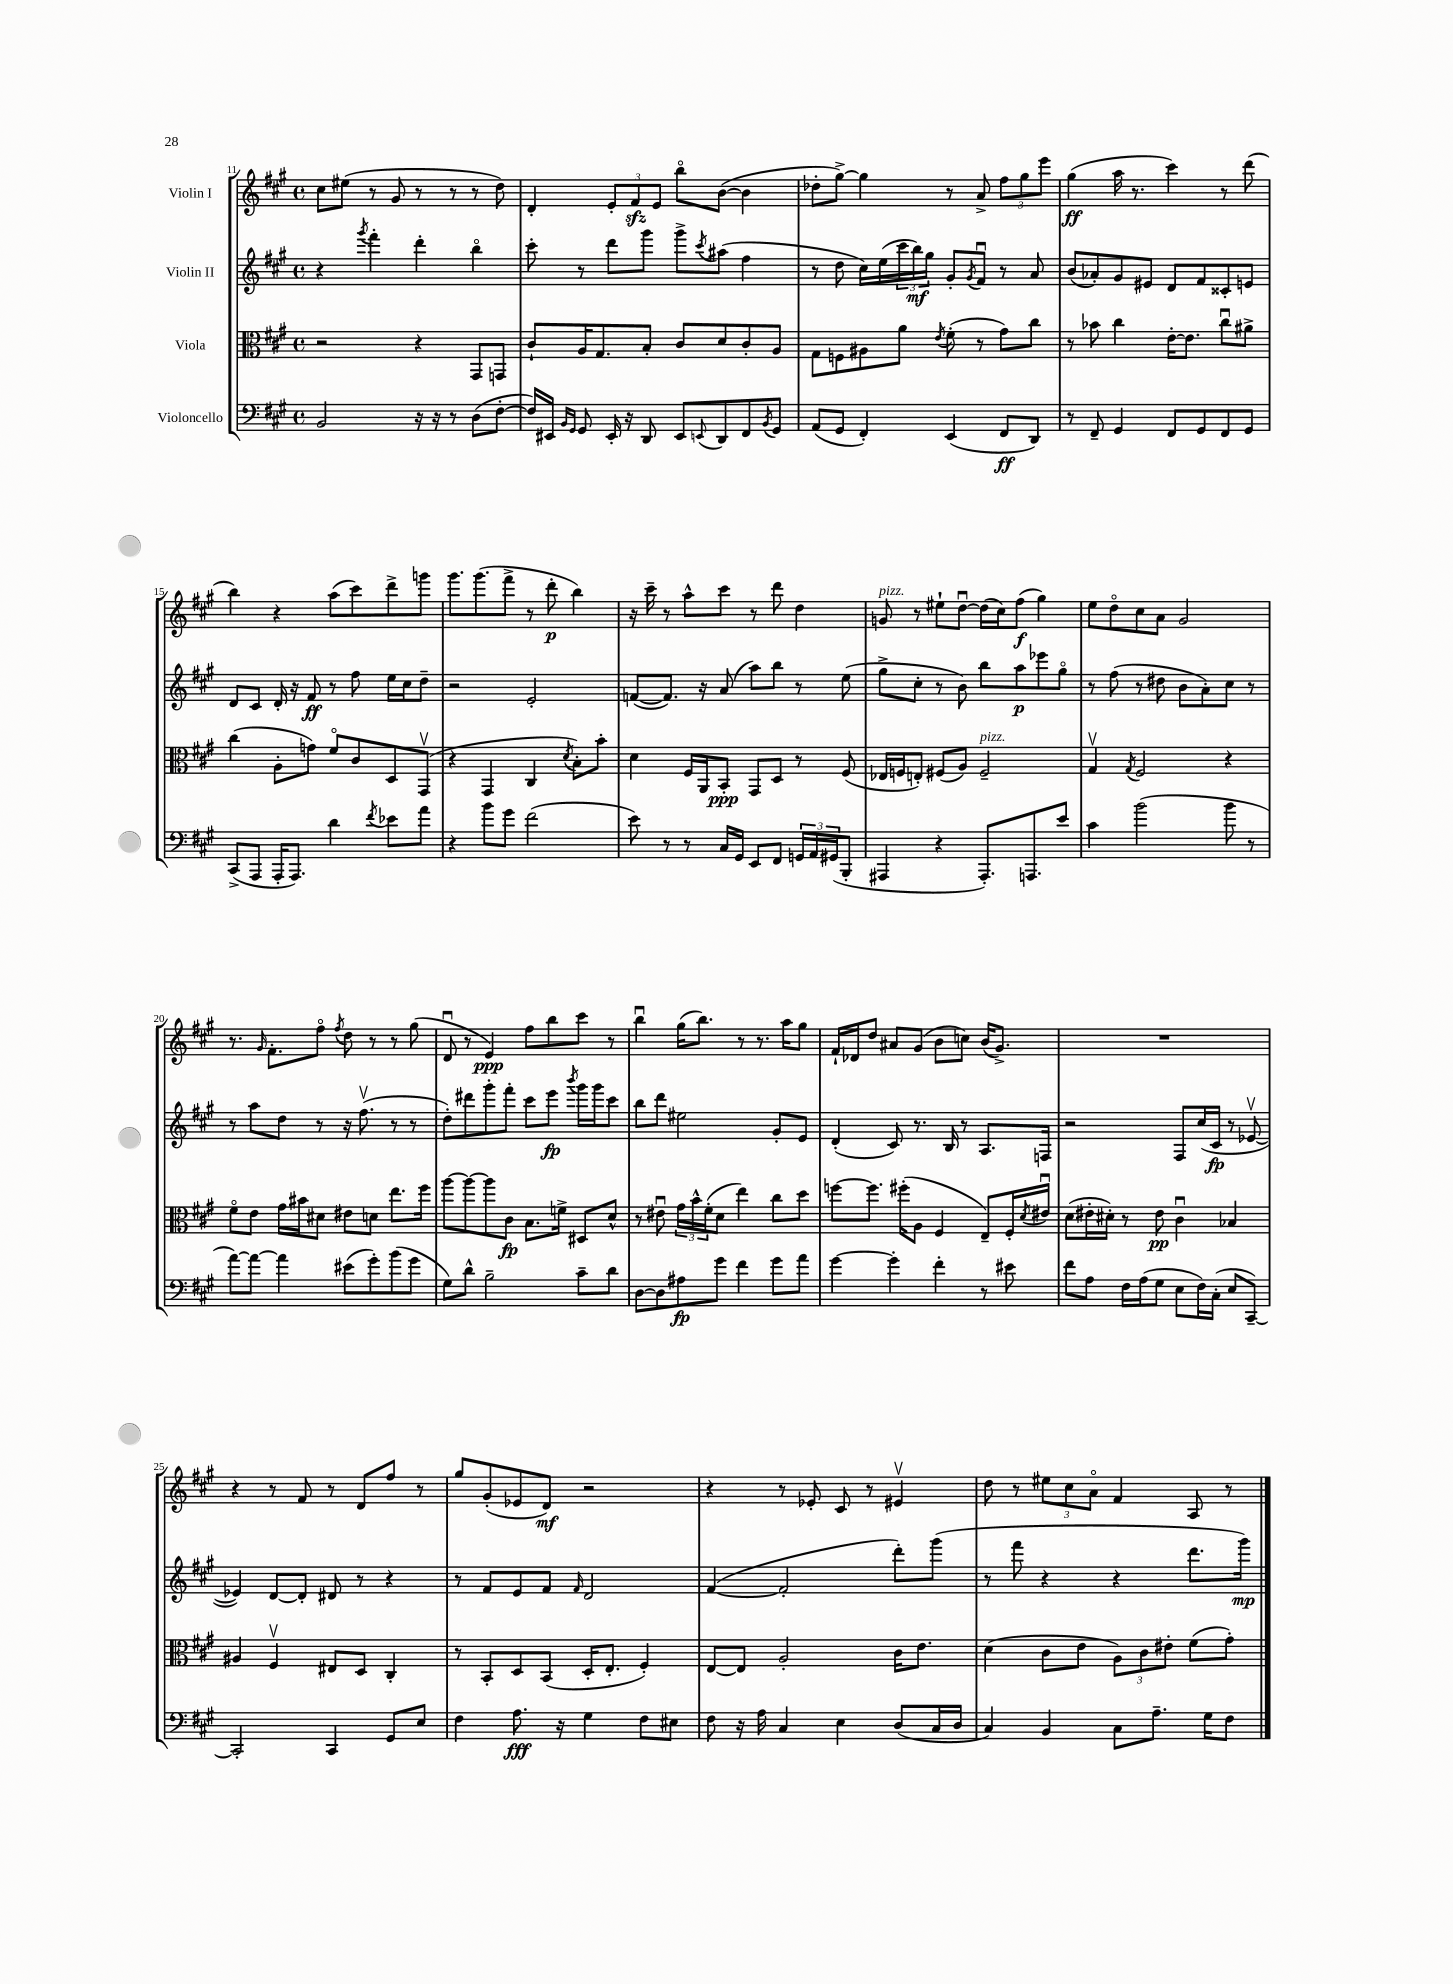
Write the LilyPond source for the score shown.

<<
\new StaffGroup <<
\new Staff = "s0" \with { instrumentName = "Violin I" } {
    \clef treble \key a \major \defaultTimeSignature \time 4/4
    cis''8 eis''8( r8 gis'8 r8 r8 r8 d''8) |
    d'4-. \tuplet 3/2 { e'8-. fis'8\sfz e'8 } b''8\flageolet b'8~( b'4 |
    des''8-. gis''8~->) gis''4 r8 a'8-> \tuplet 3/2 { fis''8 gis''8 e'''8 } |
    gis''4\ff( a''16 r8. cis'''4) r8 d'''8( |
    b''4) r4 a''8( cis'''8) d'''8-> g'''8 |
    gis'''8. gis'''8.( fis'''8-> r8 d'''8-.\p b''4) |
    r16 cis'''16-- r8 a''8-^ cis'''8 r8 d'''8 d''4 |
    g'8^\markup { \italic "pizz." } r8 eis''8-! d''8~\downbow d''16( cis''16) fis''8\f( gis''4) |
    e''8 d''8\flageolet cis''8 a'8 gis'2 |
    r8. \grace { gis'16 } fis'8.-. fis''8\flageolet \acciaccatura { fis''8 } d''8 r8 r8 gis''8( |
    d'8\downbow r8 e'4\ppp) fis''8 b''8 cis'''8 r8 |
    b''4\downbow gis''16( b''8.) r8 r8. a''16 gis''8 |
    fis'16-! des'16 d''8 ais'8 gis'8( b'8 c''8) b'16( gis'8.->) |
    R1 |
    r4 r8 fis'8 r8 d'8 fis''8 r8 |
    gis''8 gis'8-.( ees'8 d'8\mf) r2 |
    r4 r8 ees'8-. cis'8 r8 eis'4\upbow |
    d''8 r8 \tuplet 3/2 { eis''8 cis''8 a'8\flageolet } fis'4 a8 r8 \bar "|." |
}
\new Staff = "s1" \with { instrumentName = "Violin II" } {
    \clef treble \key a \major \defaultTimeSignature \time 4/4
    r4 \acciaccatura { gis'''8 } fis'''4-. d'''4-. b''4\flageolet |
    cis'''8-. r8 d'''8 gis'''8 gis'''8-> \acciaccatura { cis'''8 } ais''8( fis''4 |
    r8 d''8 cis''16) e''16( \tuplet 3/2 { cis'''16 b''16\mf) gis''16 } gis'8-. \acciaccatura { gis'8 } fis'8\downbow r8 a'8 |
    b'8( aes'8-.) gis'8 eis'8 d'8 fis'8 cisis'8-. e'8 |
    d'8 cis'8 d'16-. r16 fis'8\ff r8 fis''8 e''16 cis''16 d''8-- |
    r2 e'2-. |
    f'8~( f'8.) r16 a'8( a''8) b''8 r8 e''8( |
    gis''8-> cis''8-. r8 b'8) b''8 a''8\p ees'''8 gis''8\flageolet |
    r8 fis''8( r8 dis''8 b'8 a'8-.) cis''8 r8 |
    r8 a''8 d''8 r8 r16 fis''8.\upbow( r8 r8 |
    d''8-.) dis'''8 gis'''8-. fis'''8-. cis'''8 e'''8\fp \acciaccatura { b'''8 } gis'''16 gis'''16 cis'''8 |
    b''8 d'''8 eis''2 gis'8-. e'8 |
    d'4-.( cis'8) r8. b16 r8 a8. f16 |
    r2 fis8 cis''16( cis'16\fp r8 ees'8~\upbow |
    ees'4) d'8~ d'8-. dis'8 r8 r4 |
    r8 fis'8 e'8 fis'8 \grace { fis'16 } d'2 |
    fis'4~( fis'2-. d'''8-.) gis'''8( |
    r8 fis'''8 r4 r4 d'''8. gis'''16\mp) \bar "|." |
}
\new Staff = "s2" \with { instrumentName = "Viola" } {
    \clef alto \key a \major \defaultTimeSignature \time 4/4
    r2 r4 gis,8 g,8 |
    cis'8-! a16 gis8. b8-. cis'8 d'8 cis'8-. a8 |
    gis8 f8 ais8 a'8 \acciaccatura { e'8 } fis'8-.( r8 gis'8) cis''8 |
    r8 bes'8 cis''4 e'16~-. e'8. cis''8\downbow ais'8-> |
    cis''4( a8-. g'8) fis'8\flageolet cis'8 d8 gis,8\upbow( |
    r4 gis,4 cis4 \acciaccatura { d'8 } b8-.) b'8-. |
    d'4 fis16 a,16 b,8-.\ppp gis,8 d8 r8 fis8( |
    ees16 f16 e8-.) fis8( a8) fis2--^\markup { \italic "pizz." } |
    gis4\upbow \acciaccatura { gis8 } fis2 r4 |
    fis'8\flageolet e'8 gis'16 bis'16 dis'8 eis'8 d'8 e''8. fis''16 |
    a''8~ a''8~ a''8 cis'8\fp b8. f'16-> dis8 d'8-^ |
    r8 eis'8\downbow \tuplet 3/2 { gis'16 b'16-^ fis'16-.( } d'8 e''4) cis''8 d''8 |
    f''8~ f''8. fis''16-.( a8 fis4 e8--) fis16-. \acciaccatura { d'8 } eis'16\downbow |
    d'8( eis'16-. dis'16-.) r8 eis'8\pp cis'4\downbow bes4 |
    ais4 fis4\upbow eis8 d8 cis4-. |
    r8 b,8-. d8 b,8( d16-. e8.-. fis4-.) |
    e8~ e8 a2-. cis'16 e'8. |
    d'4( cis'8 e'8 \tuplet 3/2 { a8) cis'8 eis'8-. } fis'8( gis'8-.) \bar "|." |
}
\new Staff = "s3" \with { instrumentName = "Violoncello" } {
    \clef bass \key a \major \defaultTimeSignature \time 4/4
    b,2 r16 r16 r8 d8( fis8~-. |
    fis16) eis,16 \grace { b,16 gis,16 } gis,8 eis,16-. r16 d,8 eis,8 \appoggiatura { e,8 } d,8 fis,8 \acciaccatura { b,8 } gis,8 |
    a,8( gis,8 fis,4-.) e,4( fis,8\ff d,8) |
    r8 fis,8-- gis,4 fis,8 gis,8 fis,8 gis,8 |
    cis,8->( a,,8 a,,16-. a,,8.) d'4 \acciaccatura { fis'8 } ees'8 a'8 |
    r4 b'8 gis'8 fis'2( |
    e'8) r8 r8 cis16 gis,16 e,8 fis,8 \tuplet 3/2 { g,16 a,16 gis,16( } b,,8-. |
    ais,,4 r4 ais,,8.-.) a,,8. e'8 |
    cis'4 b'2( b'8 r8 |
    a'8~) a'8~ a'4 eis'8( gis'8-.) b'8( gis'8 |
    gis8) d'8-^ b2-- cis'8-- d'8 |
    d8~ d8 ais8\fp gis'8 fis'4 gis'8 a'8 |
    gis'4~ gis'4-. fis'4-. r8 eis'8 |
    fis'8 a8 fis16 a16( gis8 e8 fis16) cis16-.( e8 cis,8~--) |
    cis,2-. cis,4 gis,8 e8 |
    fis4 a8.\fff r16 gis4 fis8 eis8 |
    fis8 r16 a16 cis4 e4 d8( cis16 d16 |
    cis4) b,4 cis8 a8.-- gis16 fis8 \bar "|." |
}
>>
>>
\layout { \context { \Score currentBarNumber = #11 } }
